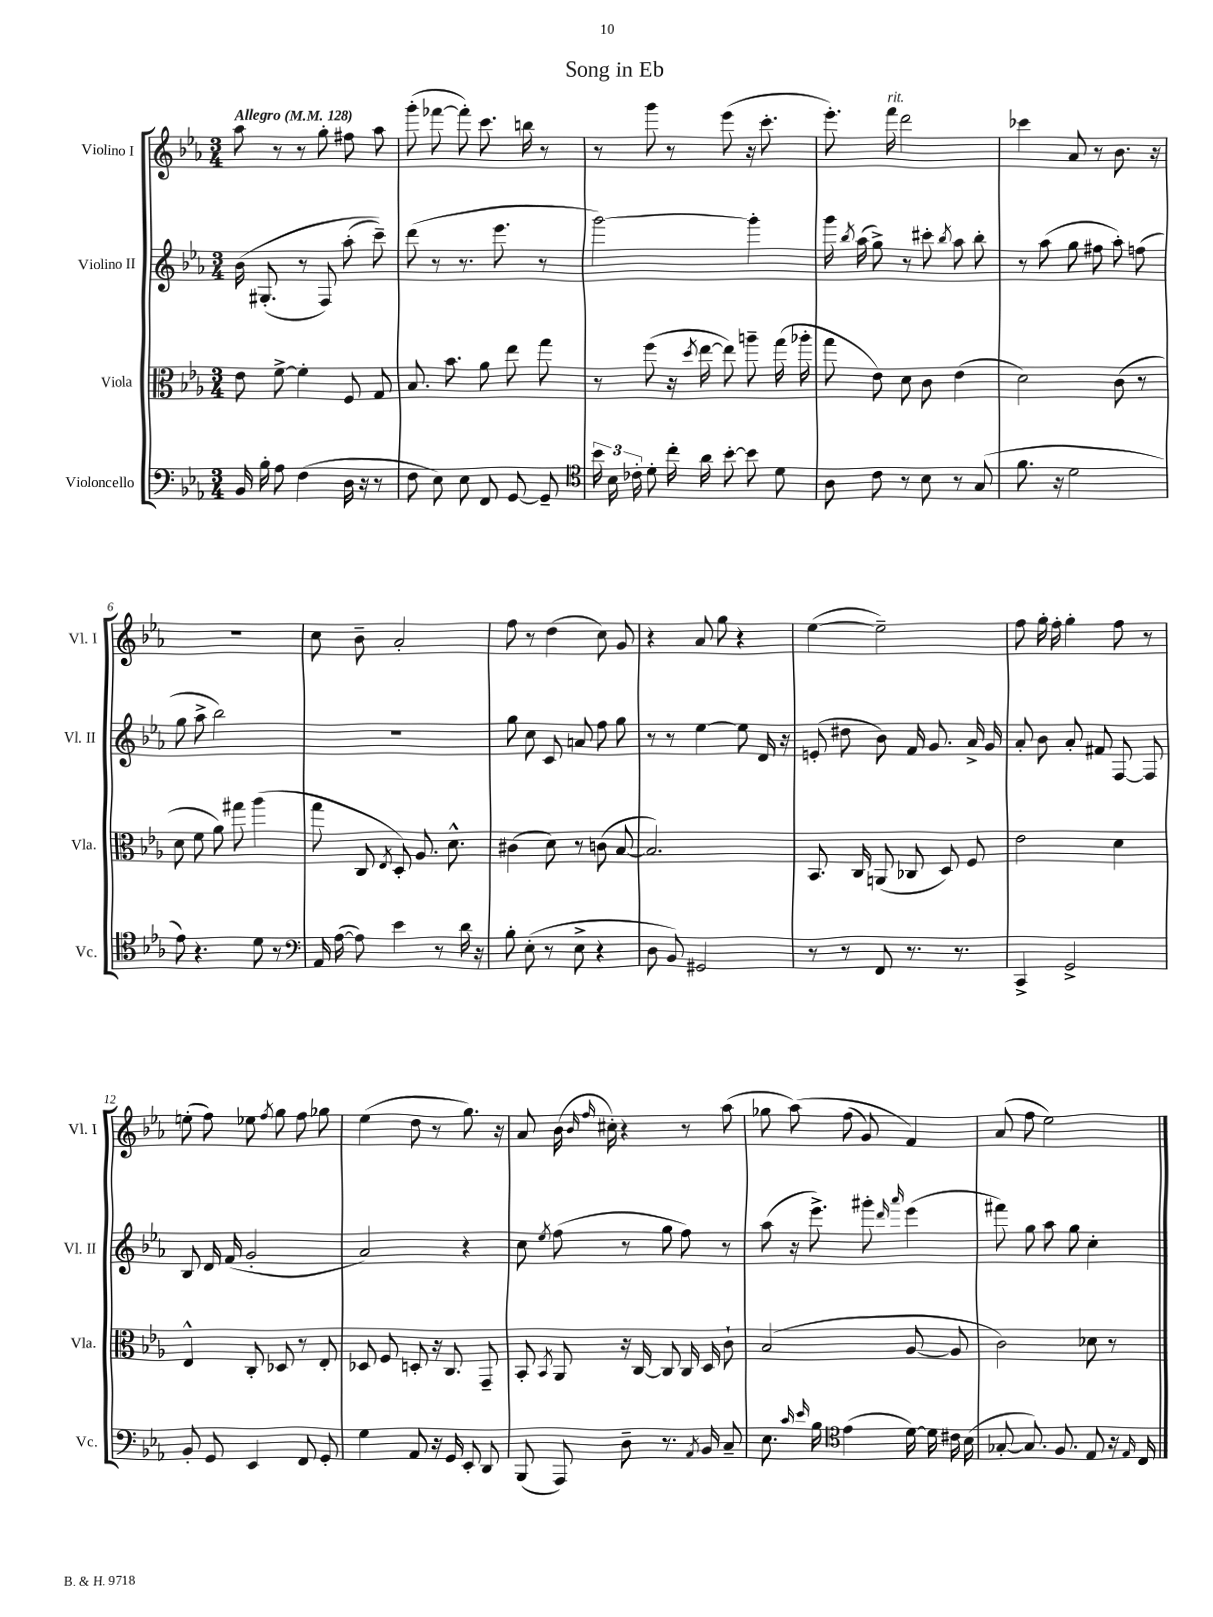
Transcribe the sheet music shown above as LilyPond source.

\header { title = "Song in Eb" }
<<
\new StaffGroup <<
\new Staff = "s0" \with { instrumentName = "Violino I" shortInstrumentName = "Vl. I" } {
    \clef treble \key ees \major \numericTimeSignature \time 3/4 \tempo "Allegro" 4 = 128
    \autoBeamOff aes''8 r8 r8 g''8-. fis''8 aes''8 |
    g'''8-.( fes'''8~ fes'''8-.) c'''8. b''16 r8 |
    r8 g'''8 r8 ees'''8( r16 c'''8.-. |
    ees'''8.-.) f'''16^\markup { \italic "rit." } d'''2 |
    ces'''4 aes'8 r8 bes'8. r16 |
    R2. |
    c''8 bes'8-- aes'2-. |
    f''8 r8 d''4( c''8) g'8 |
    r4 aes'8 g''8 r4 |
    ees''4~( ees''2--) |
    f''8 g''16-. f''16-. g''4-. f''8 r8 |
    e''8-.( f''8) ees''8 \acciaccatura { f''8 } g''8 f''8 ges''8 |
    ees''4( d''8 r8 g''8.) r16 |
    aes'8 bes'16( \grace { bes'16 f''16 } cis''16-.) r4 r8 aes''8( |
    ges''8 aes''8)\( f''8( g'8) f'4\) |
    aes'8( f''8 ees''2) \bar "|." |
}
\new Staff = "s1" \with { instrumentName = "Violino II" shortInstrumentName = "Vl. II" } {
    \clef treble \key ees \major \numericTimeSignature \time 3/4
    \autoBeamOff bes'16\( gis8.-.( r8 f8) aes''8-.( c'''8--)\) |
    d'''8( r8 r8. ees'''8. r8 |
    g'''2~) g'''4-. |
    g'''16 \acciaccatura { bes''8 } aes''16( g''8->) r8 cis'''8-. \acciaccatura { bes''8 } aes''8 bes''8-. |
    r8 aes''8( g''8 fis''8 aes''8-.) f''8( |
    g''8 aes''8-> bes''2) |
    R2. |
    g''8 c''8 c'8 a'8 f''8 g''8 |
    r8 r8 ees''4~ ees''8 d'16 r16 |
    e'8-.( dis''8 bes'8) f'16 g'8. aes'16-> g'16 |
    aes'8-. bes'8 aes'8-. fis'8 f8~ f8 |
    bes8 d'16 f'16( g'2-. |
    aes'2) r4 |
    c''8 \acciaccatura { ees''8 } f''8( r8 g''8 f''8) r8 |
    aes''8( r16 ees'''8.->) gis'''8-. \grace { d'''16 aes'''16 } ees'''4( |
    fis'''8) g''8 aes''8 g''8 c''4-. \bar "|." |
}
\new Staff = "s2" \with { instrumentName = "Viola" shortInstrumentName = "Vla." } {
    \clef alto \key ees \major \numericTimeSignature \time 3/4
    \autoBeamOff ees'8 f'8~-> f'4-. f8 g8 |
    bes8. bes'8. aes'8 ees''8 g''8 |
    r8 f''8( r16 \acciaccatura { d''8 } ees''16~ ees''8) a''8-- g''16( aes''16-. |
    g''8 ees'8) d'8 c'8 ees'4( |
    d'2) c'8( r8 |
    d'8 f'8 aes'8) gis''8 aes''4( |
    g''8 c8 \acciaccatura { ees8 } d8-.) aes8. d'8.-^ |
    cis'4( d'8) r8 c'8( bes8~ |
    bes2.) |
    bes,8. c16 a,8( ces8 d8) f8 |
    ees'2 d'4 |
    ees4-^ c8-. des8 r8 ees8-. |
    des8 f8 d8-. r16 c8. g,8-- |
    bes,8-. \acciaccatura { bes,8 } aes,8 r16 c16~ c8 c16 d16 c'8-! |
    bes2( aes8~ aes8 |
    c'2) des'8 r8 \bar "|." |
}
\new Staff = "s3" \with { instrumentName = "Violoncello" shortInstrumentName = "Vc." } {
    \clef bass \key ees \major \numericTimeSignature \time 3/4
    \autoBeamOff bes,16 bes16-. aes8 f4( d16 r16 r8 |
    f8 ees8) ees8 f,8 g,8~ g,8-- |
    \clef tenor \tuplet 3/2 { bes'16 bes16 ces'16-. } d'8-. c''16-. aes'16 bes'8~-. bes'8 d'8 |
    aes8 c'8 r8 bes8 r8 g8( |
    f'8. r16 d'2 |
    ees'8) r4. d'8 r8 |
    \clef bass aes,16 aes16~( aes8) ees'4 r8 d'16 r16 |
    bes8-. ees8-.( r8 ees8-> r4 |
    d8 bes,8) gis,2 |
    r8 r8 f,8 r8. r8. |
    c,4-> g,2-> |
    bes,8-. g,8 ees,4 f,8 g,8-. |
    g4 aes,8 r16 g,16 ees,8-. d,8 |
    bes,,8( aes,,8) d8-- r8. \acciaccatura { aes,8 } bes,16 c8-- |
    ees8. \grace { c'16 ees'16 } bes16 \clef tenor ees'4( d'16~) d'16 cis'16 bes16( |
    ges8~-. ges8.) f8. ees8 r16 \grace { ees16 } c16 \bar "|." |
}
>>
>>
